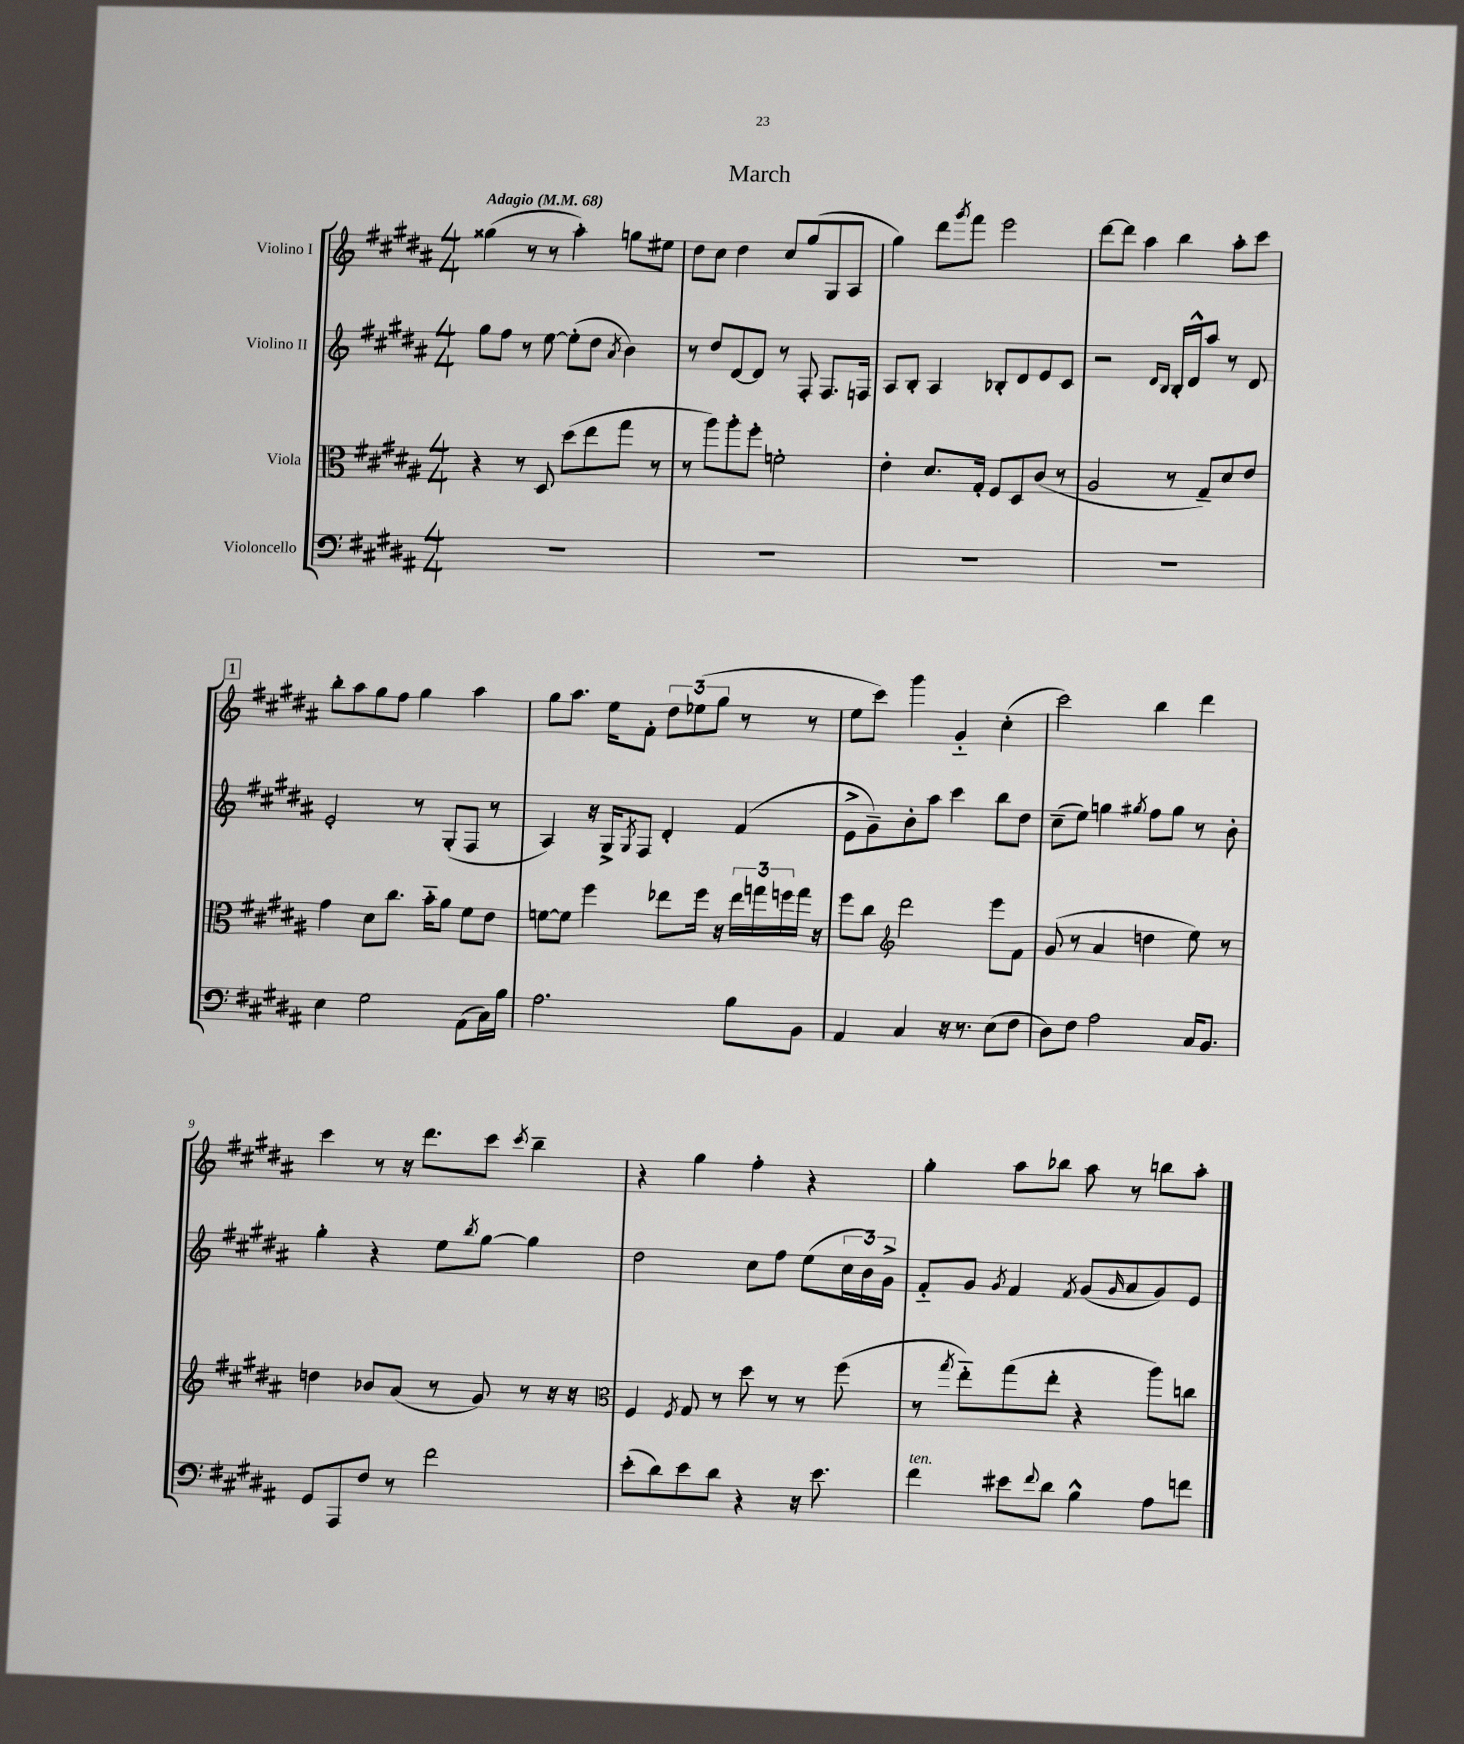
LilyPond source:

\header { title = "March" }
<<
\new StaffGroup <<
\new Staff = "s0" \with { instrumentName = "Violino I" } {
    \clef treble \key b \major \numericTimeSignature \time 4/4 \tempo "Adagio" 4 = 68
    gisis''4( r8 r8 ais''4-.) g''8 eis''8 |
    dis''8 cis''8 dis''4 cis''8 gis''8( gis8 ais8 |
    gis''4) dis'''8 \acciaccatura { gis'''8 } fis'''8 e'''2 |
    dis'''8~ dis'''8 ais''4 b''4 ais''8-. cis'''8 |
    \mark \markup { \box "1" } b''8-. ais''8 gis''8 fis''8 gis''4 ais''4 |
    gis''8 ais''8. e''16 fis'8-. \tuplet 3/2 { dis''8 ees''8( gis''8 } r8 r8 |
    e''8 cis'''8) gis'''4 gis'4-_ cis''4-.( |
    cis'''2) b''4 dis'''4 |
    cis'''4 r8 r16 dis'''8. cis'''8 \acciaccatura { cis'''8 } b''4-- |
    r4 gis''4 fis''4-. r4 |
    gis''4-. ais''8 bes''8 ais''8 r8 b''8 ais''8-. \bar "|." |
}
\new Staff = "s1" \with { instrumentName = "Violino II" } {
    \clef treble \key b \major \numericTimeSignature \time 4/4
    gis''8 fis''8 r8 e''8~ e''8-.( dis''8 \acciaccatura { ais'8 } b'4) |
    r8 dis''8 dis'8~ dis'8 r8 fis8-. fis8. f16 |
    ais8 b8-. ais4 bes8-. dis'8 e'8 cis'8 |
    r2 \grace { dis'16 b16 } b16-. dis'16-^ ais''8 r8 dis'8 |
    \mark \markup { \box "1" } e'2-. r8 gis8-.( fis8 r8 |
    ais4) r16 gis16-> \acciaccatura { gis8 } fis8 dis'4-. fis'4( |
    e'8-> gis'8--) b'8-. ais''8 cis'''4 b''8 dis''8 |
    cis''8--( e''8) g''4 \acciaccatura { gis''8 } fis''8 gis''8 r8 b'8-. |
    gis''4-. r4 e''8 \acciaccatura { b''8 } gis''8~ gis''4 |
    dis''2 cis''8 fis''8 e''8( \tuplet 3/2 { cis''16 b'16) gis'16-> } |
    fis'8-_ gis'8 \acciaccatura { gis'8 } fis'4 \acciaccatura { fis'8 } gis'8( \grace { gis'16 } ais'8 gis'8) e'8 \bar "|." |
}
\new Staff = "s2" \with { instrumentName = "Viola" } {
    \clef alto \key b \major \numericTimeSignature \time 4/4
    r4 r8 dis8 dis''8( e''8 gis''8 r8 |
    r8 ais''8) ais''8-. fis''8-. f'2-. |
    e'4-. dis'8. gis16-. fis8 dis8 cis'8( r8 |
    ais2 r8 gis8--) dis'8 e'8 |
    \mark \markup { \box "1" } gis'4 dis'8 cis''8. b'16-_ ais'8 fis'8 e'8 |
    f'8~ f'8 fis''4 ees''8 fis''16 r16 \tuplet 3/2 { ees''16 g''16 f''16 } g''16 r16 |
    fis''8 cis''8 \clef treble dis'''2 e'''8 fis'8 |
    gis'8( r8 ais'4 d''4 e''8) r8 |
    d''4 bes'8 ais'8( r8 gis'8) r8 r16 r16 |
    \clef alto fis4 \acciaccatura { fis8 } gis8 r8 dis''8 r8 r8 fis''8( |
    r8 \acciaccatura { gis''8 } e''8-_) gis''8( e''8-. r4 ais''8) c''8 \bar "|." |
}
\new Staff = "s3" \with { instrumentName = "Violoncello" } {
    \clef bass \key b \major \numericTimeSignature \time 4/4
    R1 |
    R1 |
    R1 |
    R1 |
    \mark \markup { \box "1" } e4 gis2 ais,8( cis16) b16 |
    ais2. b8 b,8 |
    ais,4 cis4 r16 r8. e8( fis8 |
    dis8) fis8 ais2 cis16 b,8. |
    gis,8 ais,,8 fis8 r8 fis'2 |
    e'8-.( dis'8) e'8 dis'8 r4 r16 e'8. |
    fis'4^\markup { \italic "ten." } eis'8 \appoggiatura { fis'8 } dis'8 b4-^ ais8 f'8 \bar "|." |
}
>>
>>
